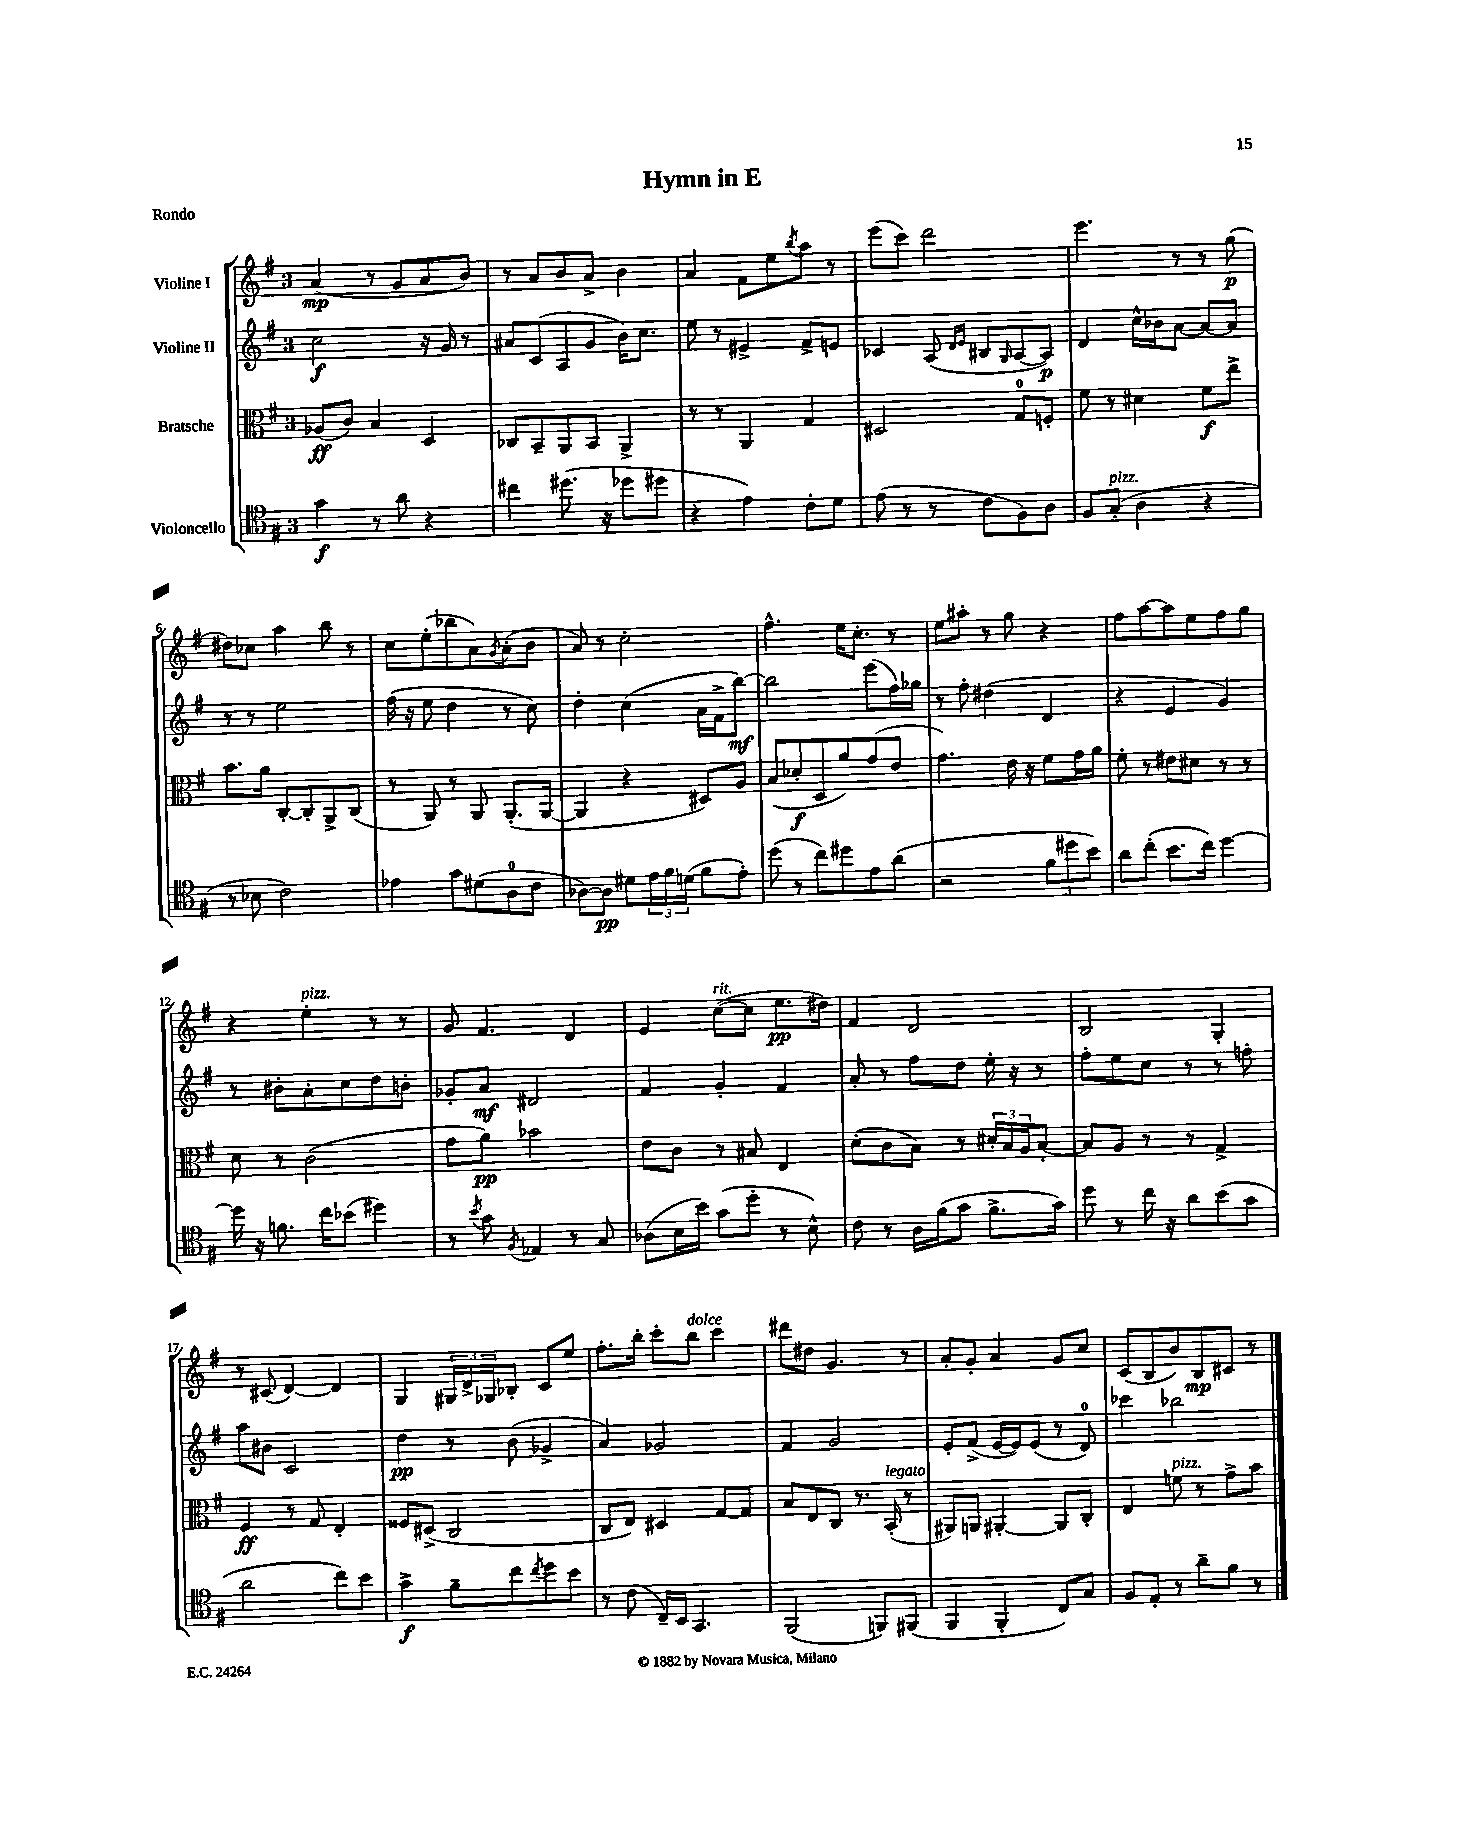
\header { title = "Hymn in E" piece = "Rondo" }
<<
\new StaffGroup <<
\new Staff = "s0" \with { instrumentName = "Violine I" } {
    \clef treble \key g \major \once \override Staff.TimeSignature.style = #'single-digit \time 3/4
    a'4\mp( r8 g'8 a'8 b'8) |
    r8 a'8 b'8 a'8-> b'4 |
    a'4 fis'8 e''8 \acciaccatura { b''8 } a''8 r8 |
    e'''8( c'''8) d'''2 |
    e'''4. r8 r8 g''8\p( |
    dis''8) ces''8 a''4 b''8 r8 |
    c''8 e''8-.( bes''8 a'8) \acciaccatura { g'8 } a'8-.( b'8 |
    a'8) r8 c''2-. |
    fis''4.-^ e''16 c''8.-. r8 |
    e''8 ais''8-. r8 g''8 r4 |
    fis''8 a''8~ a''8 e''8 fis''8 g''8 |
    r4 e''4-.^\markup { \italic "pizz." } r8 r8 |
    g'8 fis'4. d'4 |
    e'4 c''8~^\markup { \italic "rit." }( c''8 e''8.\pp dis''16) |
    fis'4 d'2 |
    b2 g4-. |
    r8 cis'8( d'4~) d'4 |
    g4 \tuplet 3/2 { gis16 d'16-> ges16 } bes8-. c'8 e''8 |
    fis''8.-. b''16-. c'''8-. b''8^\markup { \italic "dolce" } c'''4 |
    dis'''8 dis''8 g'4. r8 |
    a'8-. g'8-. a'4 g'8 c''8 |
    c'8( b8 b'8) b8\mp cis'8 r8 \bar "|." |
}
\new Staff = "s1" \with { instrumentName = "Violine II" } {
    \clef treble \key g \major \once \override Staff.TimeSignature.style = #'single-digit \time 3/4
    c''2\f r16 g'16 r8 |
    ais'8 c'8( a8 g'8 b'16) c''8. |
    e''8 r8 eis'4-> fis'8-> e'8 |
    ces'4 a8( \grace { d'16 e'16 } bis8 \grace { g16 } a8~ a8\p) |
    d'4 c''16-^ bes'16 a'8~ a'8~ a'8 |
    r8 r8 e''2 |
    fis''16( r16 e''8 d''4 r8 c''8) |
    d''4-. c''4( a'16 fis'16-> b''8~\mf) |
    b''2 e'''8( fis''16) ges''16 |
    r8 fis''8-. dis''4( d'4 |
    r4 e'4 g'4) |
    r8 bis'8-. a'8-. c''8 d''8 b'8-. |
    ges'8-. a'8\mf dis'2 |
    fis'4 g'4-. fis'4 |
    a'8-. r8 fis''8 d''8 e''16-. r16 r8 |
    fis''8-. e''8 c''8 r8 r8 f''8-. |
    a''8 bis'8 c'2 |
    d''4\pp r8 b'8( ges'4-> |
    a'4) ges'2 |
    fis'4 g'2 |
    e'8-. fis'8->( e'16~ e'16) e'8( r8 d'8-0) |
    ces'''4 bes''2 \bar "|." |
}
\new Staff = "s2" \with { instrumentName = "Bratsche" } {
    \clef alto \key g \major \once \override Staff.TimeSignature.style = #'single-digit \time 3/4
    aes8\ff( c'8) b4 d4 |
    ces8 b,8-- a,8 b,8 a,4-> |
    r8 r8 a,4 g4 |
    dis2 g8-0 f8-. |
    fis'8 r8 dis'4 fis'8\f e''8-> |
    b'8. a'16 c8~-. c8-. a,8-> c8( |
    r8 a,8) r8 a,8 a,8.-.( a,16~ |
    a,4 r4 dis8) a8 |
    b8( des'8-.\f d8 a'8) g'8( e'8 |
    g'4.) e'16 r16 fis'8 g'16 a'16 |
    fis'8-. r8 eis'8 dis'8 r8 r8 |
    d'8 r8 c'2( |
    g'8 a'8\pp) bes'2 |
    e'8 c'8 r8 bis8 e4 |
    d'8-.( c'8 b8) r8 \tuplet 3/2 { dis'16-. b16 a16 } b8~-. |
    b8 a8 r8 r8 g4-> |
    fis4\ff r8 g8 e4-. |
    fisis8 dis8->( c2 |
    c8 e8) dis4 g8~ g8 |
    b8 e8 c8 r8. b,16-.^\markup { \italic "legato" }( r8 |
    ais,8) a,8 ais,4~-. ais,8 c8-. |
    e4 f'8^\markup { \italic "pizz." } r8 g'8-> b'8 \bar "|." |
}
\new Staff = "s3" \with { instrumentName = "Violoncello" } {
    \clef tenor \key g \major \once \override Staff.TimeSignature.style = #'single-digit \time 3/4
    g'4\f r8 a'8 r4 |
    cis''4 dis''8.( r16 des''8 dis''8 |
    r4 e'4) c'8-. d'8 |
    e'8( r8 r8 c'8 fis8) a8 |
    fis8 g8-.^\markup { \italic "pizz." }( a4 r4 |
    r8 bes8 c'2) |
    ees'4 g'8 dis'8( a8-0 c'8 |
    aes8~) aes8\pp dis'8 \tuplet 3/2 { e'16 fis'16 d'16( } fis'8 e'8-.) |
    d''8( r8 c''8) dis''8 e'8 a'8( |
    r2 \tuplet 3/2 { fis'8 dis''8 b'8) } |
    a'8 c''8-.( b'8. c''16) d''4~ |
    d''16 r16 f'8. c''16 bes'8( dis''4) |
    r8 \acciaccatura { b'8 } g'8 \acciaccatura { fis8 } ees4 r8 g8 |
    aes8( b16 b'16) g'8( d''8-. r8 b8-^) |
    c'8 r8 a16 fis'16( g'8 fis'8.-> g'16) |
    d''8 r8 c''16 r16 a'8 b'8( g'8 |
    a'2 c''8) b'8 |
    g'4->\f fis'8-- c''8 \acciaccatura { c''8 } d''8 b'8 |
    r8 c'8( c16--) b,16 g,4. |
    fis,2( f,8) fis,8( |
    fis,4 fis,4-. c8) g8 |
    fis8 e8-. r8 a'8-- fis'8 r8 \bar "|." |
}
>>
>>
